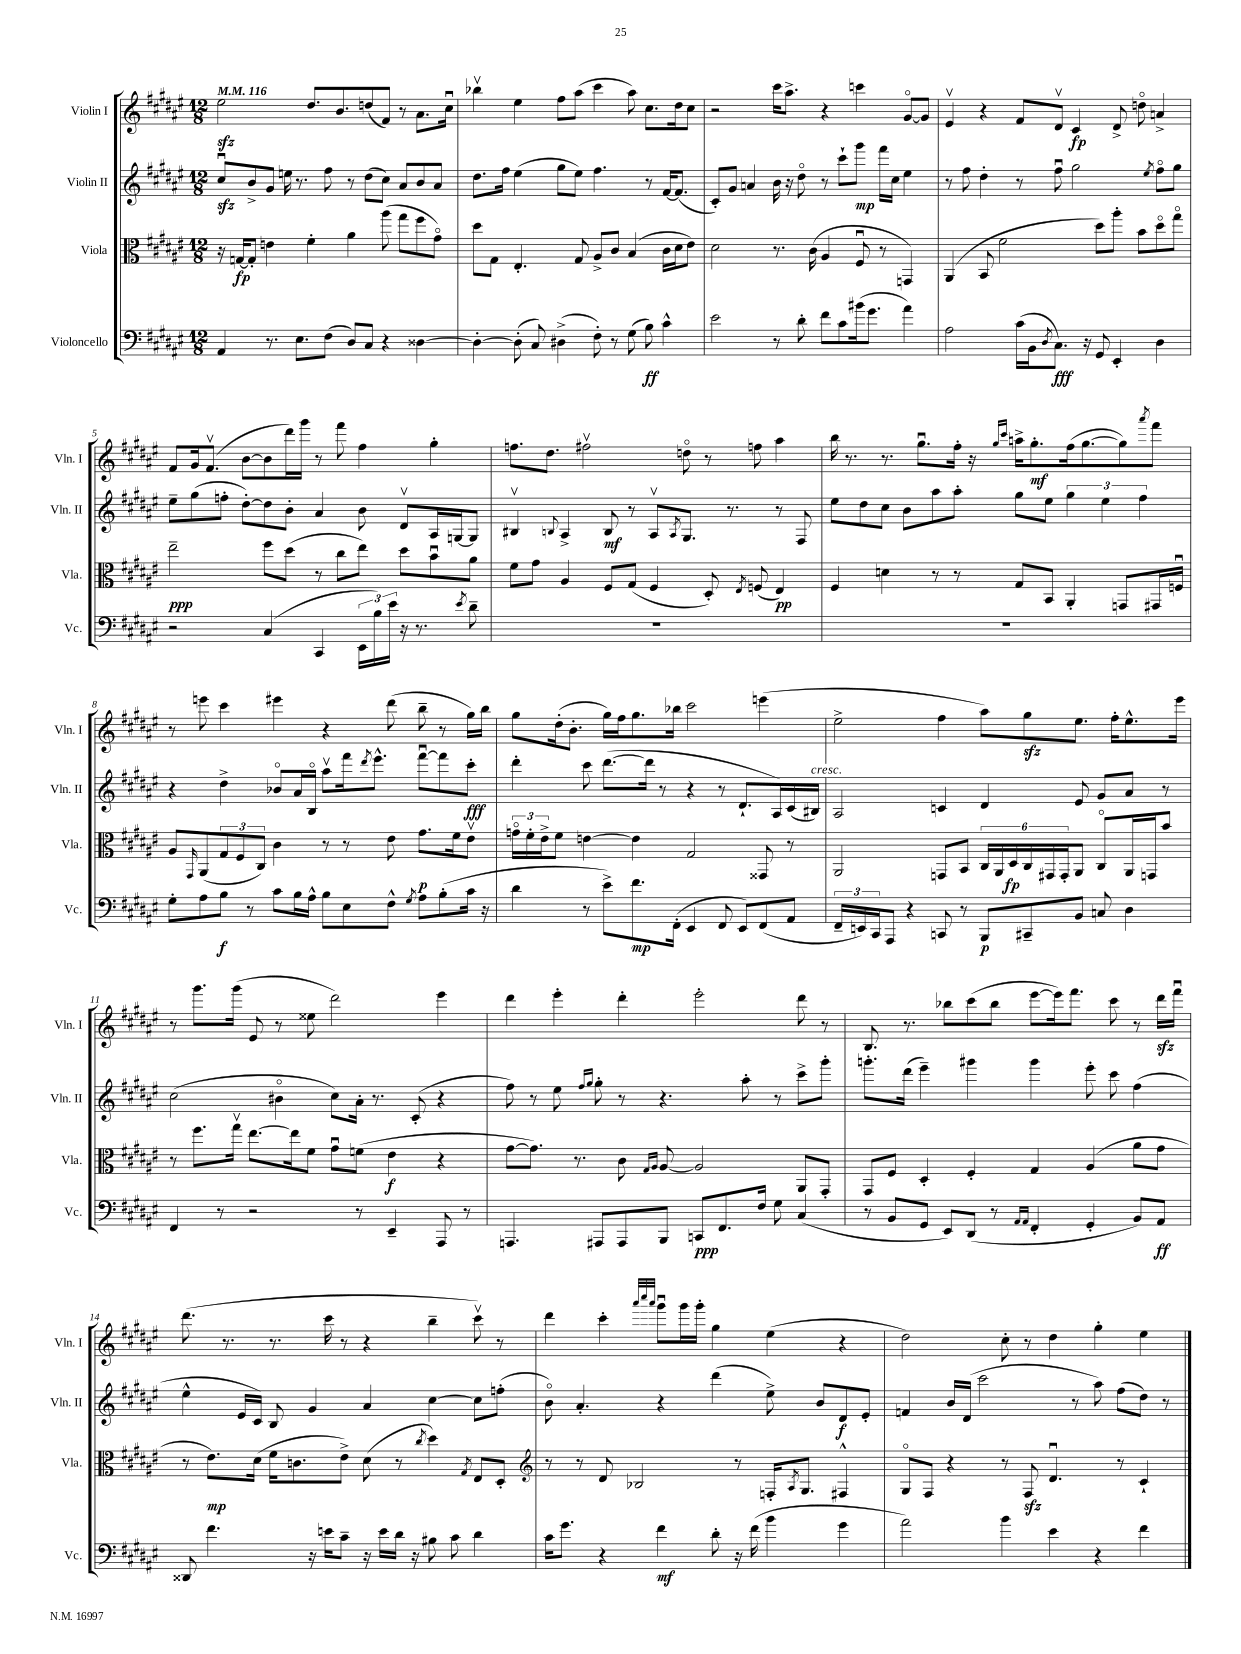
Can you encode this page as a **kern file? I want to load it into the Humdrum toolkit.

**kern	**kern	**kern	**kern
*staff4	*staff3	*staff2	*staff1
*clefF4	*clefC3	*clefG2	*clefG2
*k[f#c#g#d#a#e#]	*k[f#c#g#d#a#e#]	*k[f#c#g#d#a#e#]	*k[f#c#g#d#a#e#]
*M12/8	*M12/8	*M12/8	*M12/8
*MM116	*MM116	*MM116	*MM116
4AA#	16r	8cc#u	2ee#
.	[16G	.	.
.	8G']	8b^	.
8.r	4e	8g#	.
.	.	16ee	.
8.E#	.	8.r	.
.	4f#'	.	8.dd#
(8F#	.	8ff#	.
.	.	.	8.b
8D#)	4a#	8r	.
8C#	.	(8dd#	(8dd
4r	(8aa#	8cc#)	8f#)
.	8gg#	8a#	8r
[4D##	8ff#	8b	8.a#
.	8g#o)	8a#	.
.	.	.	16cc#u
=	=	=	=
4D##'_	8dd#	8.dd#	4bb-v
.	8G#	.	.
.	.	16ff#	.
(8D##']	4.E#'	(4ee#	4ee#
8C#)	.	.	.
(4D#^	.	8gg#	8ff#
.	8G#	8ee#)	(8aa#
8F#')	8A#^	4.ff#	4ccc#
8r	8c#	.	.
(8G#	(4B	.	8aa#)
8B)	.	8r	8.cc#
4c#^^	16c#	[16f#	.
.	16d#	(8.f#]	16dd#
.	8e#)	.	8cc#
=	=	=	=
2e#	2d#	8c#')	2r
.	.	8g#	.
.	.	4a	.
8r	8.r	16b	16ccc#
.	.	16r	8.aa#^
8d#'	.	8dd#o	.
.	(16c#	.	.
8f#	4A#	8r	4r
8c#	.	8ccc#`	.
(16b#	8F#u	8ggg#	4ccc
8.g#	.	.	.
.	8r	16fff#	.
.	.	16cc#	.
4a#)	4GG)	4ee#	[8g#o
.	.	.	8g#]
=	=	=	=
2A#	(4AA#	8r	4e#v
.	.	8ff#	.
.	8BB	4dd#'	4r
.	2f#	.	.
(16c#	.	8r	8f#
16BB	.	.	.
8qD#	.	.	.
8.C#)	.	8ff#u	8d#v
.	.	2gg#	4c#
16r	.	.	.
8GG#	8dd#)	.	.
4EE#'	8aa#'	.	8d#^
.	8b	.	8ddo
.	.	8qee#	.
4D#	8dd#o	8ff#o	4a^
.	8gg#o	8gg#	.
=	=	=	=
2r	2ee#~	8ee#~	8f#
.	.	(8gg#	16g#
.	.	.	(8.f#v
.	.	8ff'	.
.	.	[8dd#')	[8b
(4C#	8ff#	8dd#]	8b]
.	(8dd#	8b'	16ddd#)
.	.	.	16ggg#
4CC#	8r	4a#	8r
.	8cc#	.	8fff#
24EE#	8ee#)	8b	4ff#
24B)	.	.	.
24e#	.	.	.
16r	8dd#	8d#v	.
8.r	.	.	.
.	8bu	16A#	4gg#'
.	.	[16G	.
8qe#	.	.	.
8d#~	8a#	8G]	.
=	=	=	=
1.r	8f#	4B#v	8.ff
.	8g#	.	.
.	.	.	8.dd#
.	.	8qqB	.
.	4A#	4A#^	.
.	.	.	2ff#v
.	8F#	8B	.
.	(8G#	8r	.
.	4F#	8A#v	.
.	.	8qA#	.
.	.	8.G#	8ddo
.	8D#')	.	8r
.	.	8.r	.
.	8qE#	.	.
.	(8F	.	8ff
.	4E#)	8r	4aa#
.	.	8F#	.
=	=	=	=
1.r	4F#	8ee#	16bb
.	.	.	8.r
.	.	8dd#	.
.	4d	8cc#	8.r
.	.	8b	.
.	.	.	8.gg#u
.	8r	8aa#	.
.	8r	8aa#'	16ff#'
.	.	.	16r
.	.	.	16qqgg#
.	.	.	16qqccc#
.	8G#	8gg#	16aa^
.	.	.	8.gg#'
.	8BB	8ee#	.
.	4AA#'	6gg#	(16ff#
.	.	.	[8.gg#
.	.	6ee#	.
.	8GG	.	8gg#])
.	.	6ff#	.
.	.	.	8qaaa#
.	16GG#	.	8fff#
.	16Fu	.	.
=	=	=	=
8G#'	8A#	4r	8r
.	16qqGG#	.	.
8A#	(8AA#	.	8eee
8B	12G#	4dd#^	4ccc#
.	12F#	.	.
8r	.	.	.
.	12C#)	.	.
8c#	4c#	8b-o	4eee#
16B	.	16a#	.
16A#^^	.	16Bo	.
8B	8r	8aa#v	4r
8E#	8r	16fff#	.
.	.	8qddd#	.
.	.	8.eee#^^	.
8F#^^	8e#	.	(8ddd#
8qG#	.	.	.
8A#	8.g#	[8fff#u	8bb~
(8B'	.	8fff#]	8r
.	16f#	.	.
16c#	8e#v	8ccc#'	16gg#)
16r	.	.	16bb
=	=	=	=
4d#	24go	4ddd#'	8gg#
.	24f#'	.	.
.	24e#^	.	.
.	8f#	.	(16dd#'
.	.	.	8.b'
8r	[4e	8ccc#	.
8e#^)	.	([8.ddd#	16gg#)
.	.	.	16ff#
8.f#	4e]	.	8.gg#
.	.	16ddd#]	.
.	.	8r	.
(16FF#'	.	.	16bb-
4EE#	2G#	4r	2ccc#
8FF#	.	8r	.
8EE#)	.	8.d#`	.
(8FF#	8GG##	.	(4eee
.	.	16A#)	.
8AA#	8r	(16c#	.
.	.	16B#)	.
=	=	=	=
24FF#~	2AA#	2A#	2ee#^
24EE)	.	.	.
24CC#	.	.	.
8AAA#	.	.	.
4r	.	.	.
8CC	8GG	4c	4ff#
8r	8BB	.	.
8BBB	24C#	4d#	8aa#)
.	24AA#	.	.
.	24D#	.	.
8CC#~	24C#	.	8gg#
.	24GG#	.	.
.	24GG#'	.	.
8BB	8AA#	8e#	8.ee#
8C	8C#o	8g#	.
.	.	.	16ff#'
4D#	16AA#	8a#	8.ee#^^
.	16GG	.	.
.	8b	8r	.
.	.	.	16eee#
=	=	=	=
4FF#	8r	(2cc#	8r
.	8.ff#	.	8.ggg#
8r	.	.	.
.	16gg#v	.	(16ggg#
2r	[8.ee#	.	8e#
.	.	4b#o	8r
.	16ee#]	.	.
.	8f#	.	8ee##
.	8g#u	8cc#)	2ddd#)
8r	(8f	16a#'	.
.	.	8.r	.
4EE#~	4e#	.	.
.	.	(8c#'	.
8AAA#	4r	4r	4eee#
8r	.	.	.
=	=	=	=
4.AAA	[8g#	8ff#)	4ddd#
.	8.g#])	8r	.
.	.	8ee#	4eee#'
.	8.r	.	.
.	.	16qqff#	.
.	.	16qqgg#	.
8AAA#	.	8gg#'	.
8AAA#	8c#	8r	4ddd#'
.	16qqG#	.	.
.	16qqA#	.	.
8BBB	[8A#	4.r	.
8CC	2A#]	.	2eee#'
8.FF#	.	.	.
.	.	8aa#'	.
16F#	.	.	.
8G#	.	8r	.
(4C#	8AA#	8ccc#^	8ddd#
.	8GG#'	8ggg#'	8r
=	=	=	=
8r	8GG#	8.ggg'	8.B
8BB	8F#	.	.
.	.	(16ddd#	8.r
8GG#	4D#'	4eee#~)	.
8EE#)	.	.	8bb-
(8DD#	4F#'	4ggg#	(8ccc#
8r	.	.	8bb-
16qqAA#	.	.	.
16qqAA#	.	.	.
4FF#'	4G#	4ggg#	[8eee#
.	.	.	16eee#])
.	.	.	8.fff#
4GG#'	(4A#	8eee#'	.
.	.	8ccc#	8ccc#
8BB)	8a#	(4ff#	8r
8AA#	8g#	.	16ddd#
.	.	.	16fff#u
=	=	=	=
8DD##	8r	4ee#^^	(8.ddd#
4.f#	8.e#)	.	.
.	.	.	8.r
.	.	16e#	.
.	(16d#	16c#)	.
.	16f#	8B	8.r
.	8.c	.	.
16r	.	4g#	.
16e	.	.	16ccc#
8c#~	8e#^)	.	8r
16r	(8d#	4a#	4r
16e	.	.	.
16d#	8r	.	.
16r	.	.	.
.	8qcc#	.	.
8B#	4dd#)	[4cc#	4bb~
8c#	.	.	.
.	8qG#	.	.
4d#	8E#	8cc#]	8ccc#v)
.	8D#'	(8ff'	8r
=	=	=	=
*	*clefG2	*	*
16c#	8r	8bo)	4ddd#
8.g#	.	.	.
.	8r	4.a#'	.
4r	8d#	.	4ccc#'
.	2B-	.	.
.	.	.	32qqaaa#
.	.	.	32qqcccc#
.	.	.	32qqaaa#
4f#	.	4r	8ggg#u
.	.	.	16ggg#
.	.	.	16ggg#'
8d#'	.	(4ddd#	4gg#
16r	8r	.	.
(16f#	.	.	.
4b	16F'	8ee#^)	(4ee#
.	8qA#	.	.
.	8.G#	.	.
.	.	8b	.
4g#	4F#^^	8d#	4r
.	.	8e#'	.
=	=	=	=
2a#)	8G#o	4f	2dd#)
.	8F#	.	.
.	4r	16b	.
.	.	(16d#	.
.	.	2ccc#	.
4b	8r	.	8cc#'
.	8F#	.	8r
4e#	4.d#u	.	4dd#
.	.	8r	.
4r	.	8aa#)	4gg#'
.	8r	(8ff#	.
4f#	4c#`	8dd#)	4ee#
.	.	8r	.
==	==	==	==
*-	*-	*-	*-
